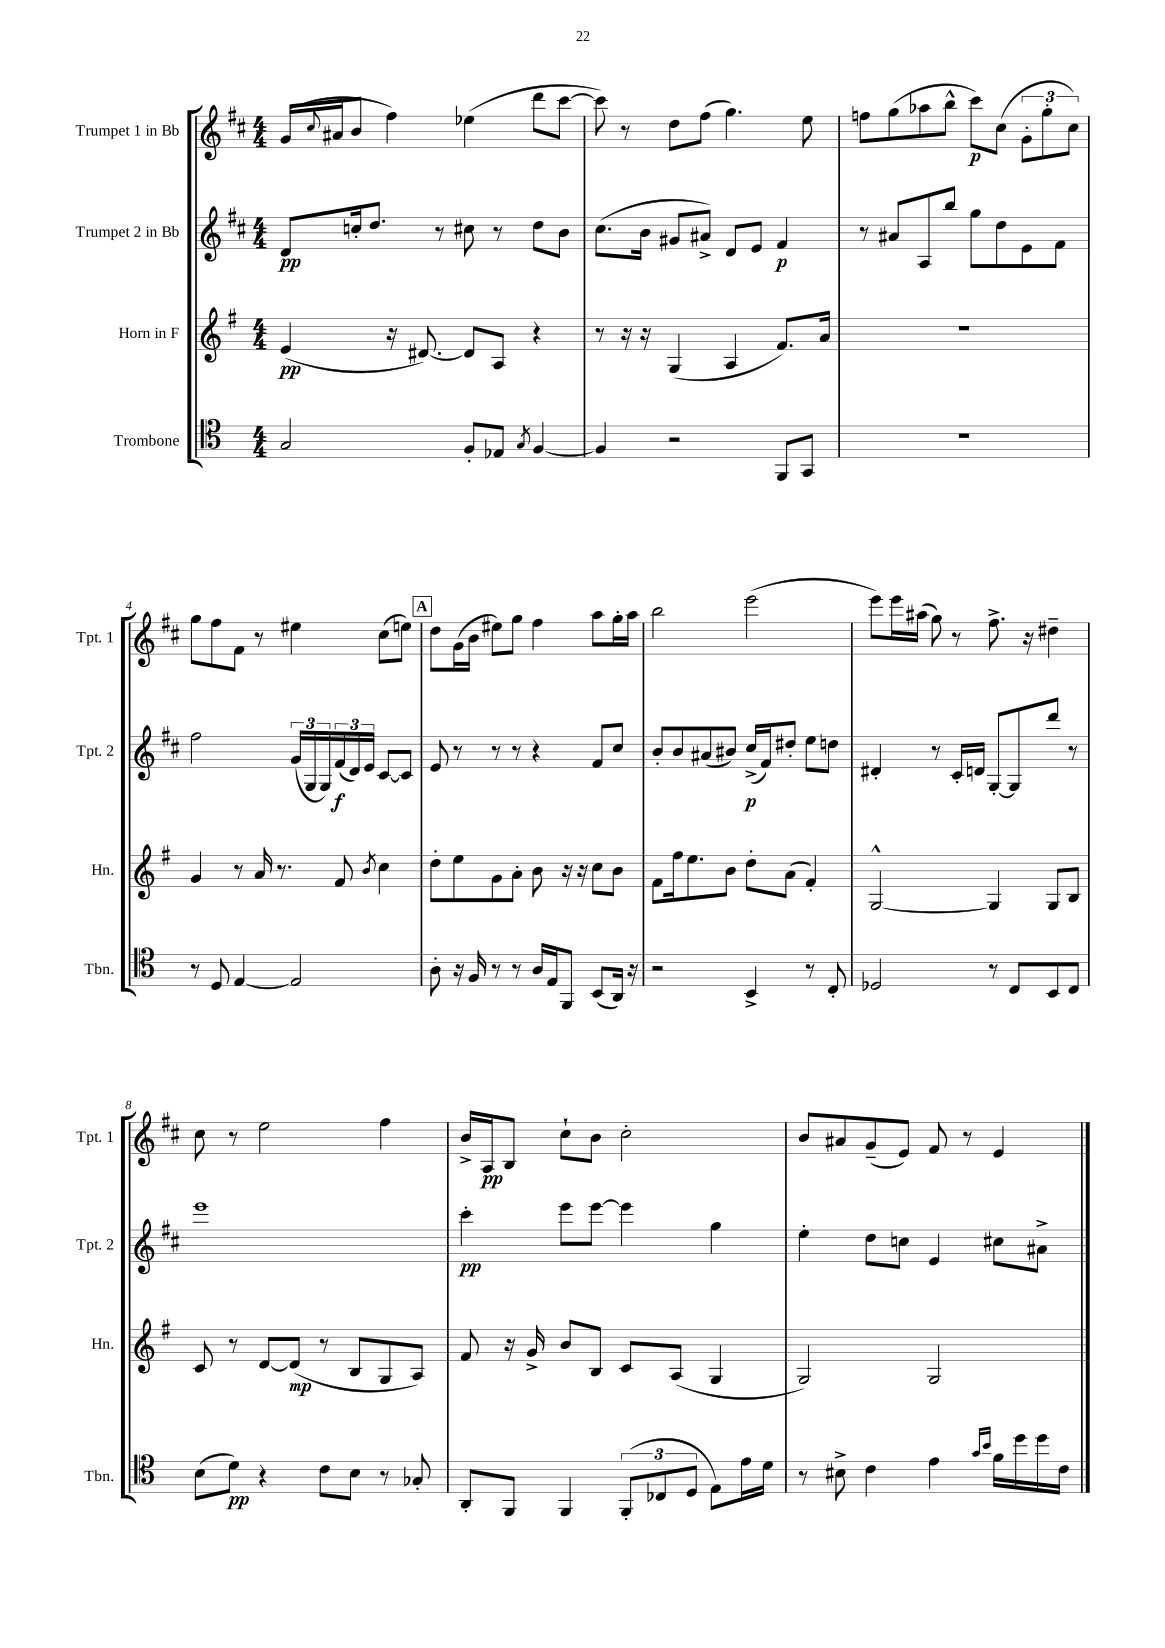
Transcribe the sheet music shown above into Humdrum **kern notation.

**kern	**kern	**kern	**kern
*staff4	*staff3	*staff2	*staff1
*clefC4	*clefG2	*clefG2	*clefG2
*k[]	*k[f#]	*k[f#c#]	*k[f#c#]
*M4/4	*M4/4	*M4/4	*M4/4
2G	(4e	8d	(16g
.	.	.	8qqcc#
.	.	.	16a#
.	.	16cc'	8b
.	.	8.dd	.
.	16r	.	4ff#)
.	[8.d#)	.	.
.	.	8r	.
8F'	8d#]	8cc#	(4ee-
8E-	8A	8r	.
8qG	.	.	.
[4F	4r	8dd	8ddd
.	.	8b	[8ccc#
=	=	=	=
4F]	8r	(8.cc#	8ccc#])
.	16r	.	8r
.	16r	16b	.
2r	(4G	8g#	8dd
.	.	8a#^)	(8ff#
.	4A	8d	4.gg)
.	.	8e	.
8FF	8.f#)	4f#	.
8GG	.	.	8ee
.	16a	.	.
=	=	=	=
1r	1r	8r	8ff
.	.	8a#	(8gg
.	.	8A	8aa-
.	.	8bb	8bb^^
.	.	8gg	8ccc#)
.	.	8dd	(8cc#
.	.	8e	12g'
.	.	.	12gg'
.	.	8f#	.
.	.	.	12cc#)
=	=	=	=
8r	4g	2ff#	8gg
8D	.	.	8ff#
[4E	8r	.	8f#
.	16a	.	8r
.	8.r	.	.
2E]	.	(24g	4ee#
.	.	24G	.
.	.	24G)	.
.	8f#	(24f#	.
.	.	24d)	.
.	.	24e	.
.	8qb	.	.
.	4cc	[8c#	(8cc#
.	.	8c#]	8ee)
=	=	=	=
8A'	8dd'	8e	8dd
16r	8ee	8r	(16g
16F	.	.	16b
8r	8g	8r	8ee#)
8r	8a'	8r	8gg
16A	8b	4r	4ff#
16E	.	.	.
8FF	16r	.	.
.	16r	.	.
(8BB	8cc	8f#	8aa
16AA)	8b	8cc#	16gg'
16r	.	.	16aa
=	=	=	=
2r	8f#	8b'	2bb
.	16ff#	8b	.
.	8.ee	.	.
.	.	(8a#	.
.	8b	8b#)	.
4BB^	8dd'	(16cc#^	(2eee
.	.	16f#)	.
.	(8a	8dd#'	.
8r	4f#')	8ee	.
8C'	.	8dd	.
=	=	=	=
2D-	[2G^^	4d#'	8eee)
.	.	.	16eee
.	.	.	(16aa#
.	.	8r	8gg)
.	.	16c#'	8r
.	.	16d	.
8r	4G]	[8G'	8.ff#^
8C	.	8G]	.
.	.	.	16r
8BB	8G	8ddd	4dd#~
8C	8B	8r	.
=	=	=	=
(8B	8c	1eee	8cc#
8d)	8r	.	8r
4r	[8d	.	2ee
.	(8d]	.	.
8c	8r	.	.
8B	8B	.	.
8r	8G	.	4ff#
8G-'	8A)	.	.
=	=	=	=
8AA'	8f#	4ccc#'	16b^
.	.	.	16A
8FF	16r	.	8B
.	16g^	.	.
4FF	8b	8eee	8cc#`
.	8B	[8eee	8b
(12FF'	8c	4eee]	2cc#'
12C-	.	.	.
.	(8A	.	.
12D	.	.	.
8E)	4G	4gg	.
16e	.	.	.
16d	.	.	.
=	=	=	=
8r	2G)	4ee'	8b
8B#^	.	.	8a#
4c	.	8dd	(8g~
.	.	8cc	8e)
4e	2G	4e	8f#
.	.	.	8r
16qqg	.	.	.
16qqb	.	.	.
16f	.	8cc#	4e
16dd	.	.	.
16dd	.	8a#^	.
16c	.	.	.
==	==	==	==
*-	*-	*-	*-
